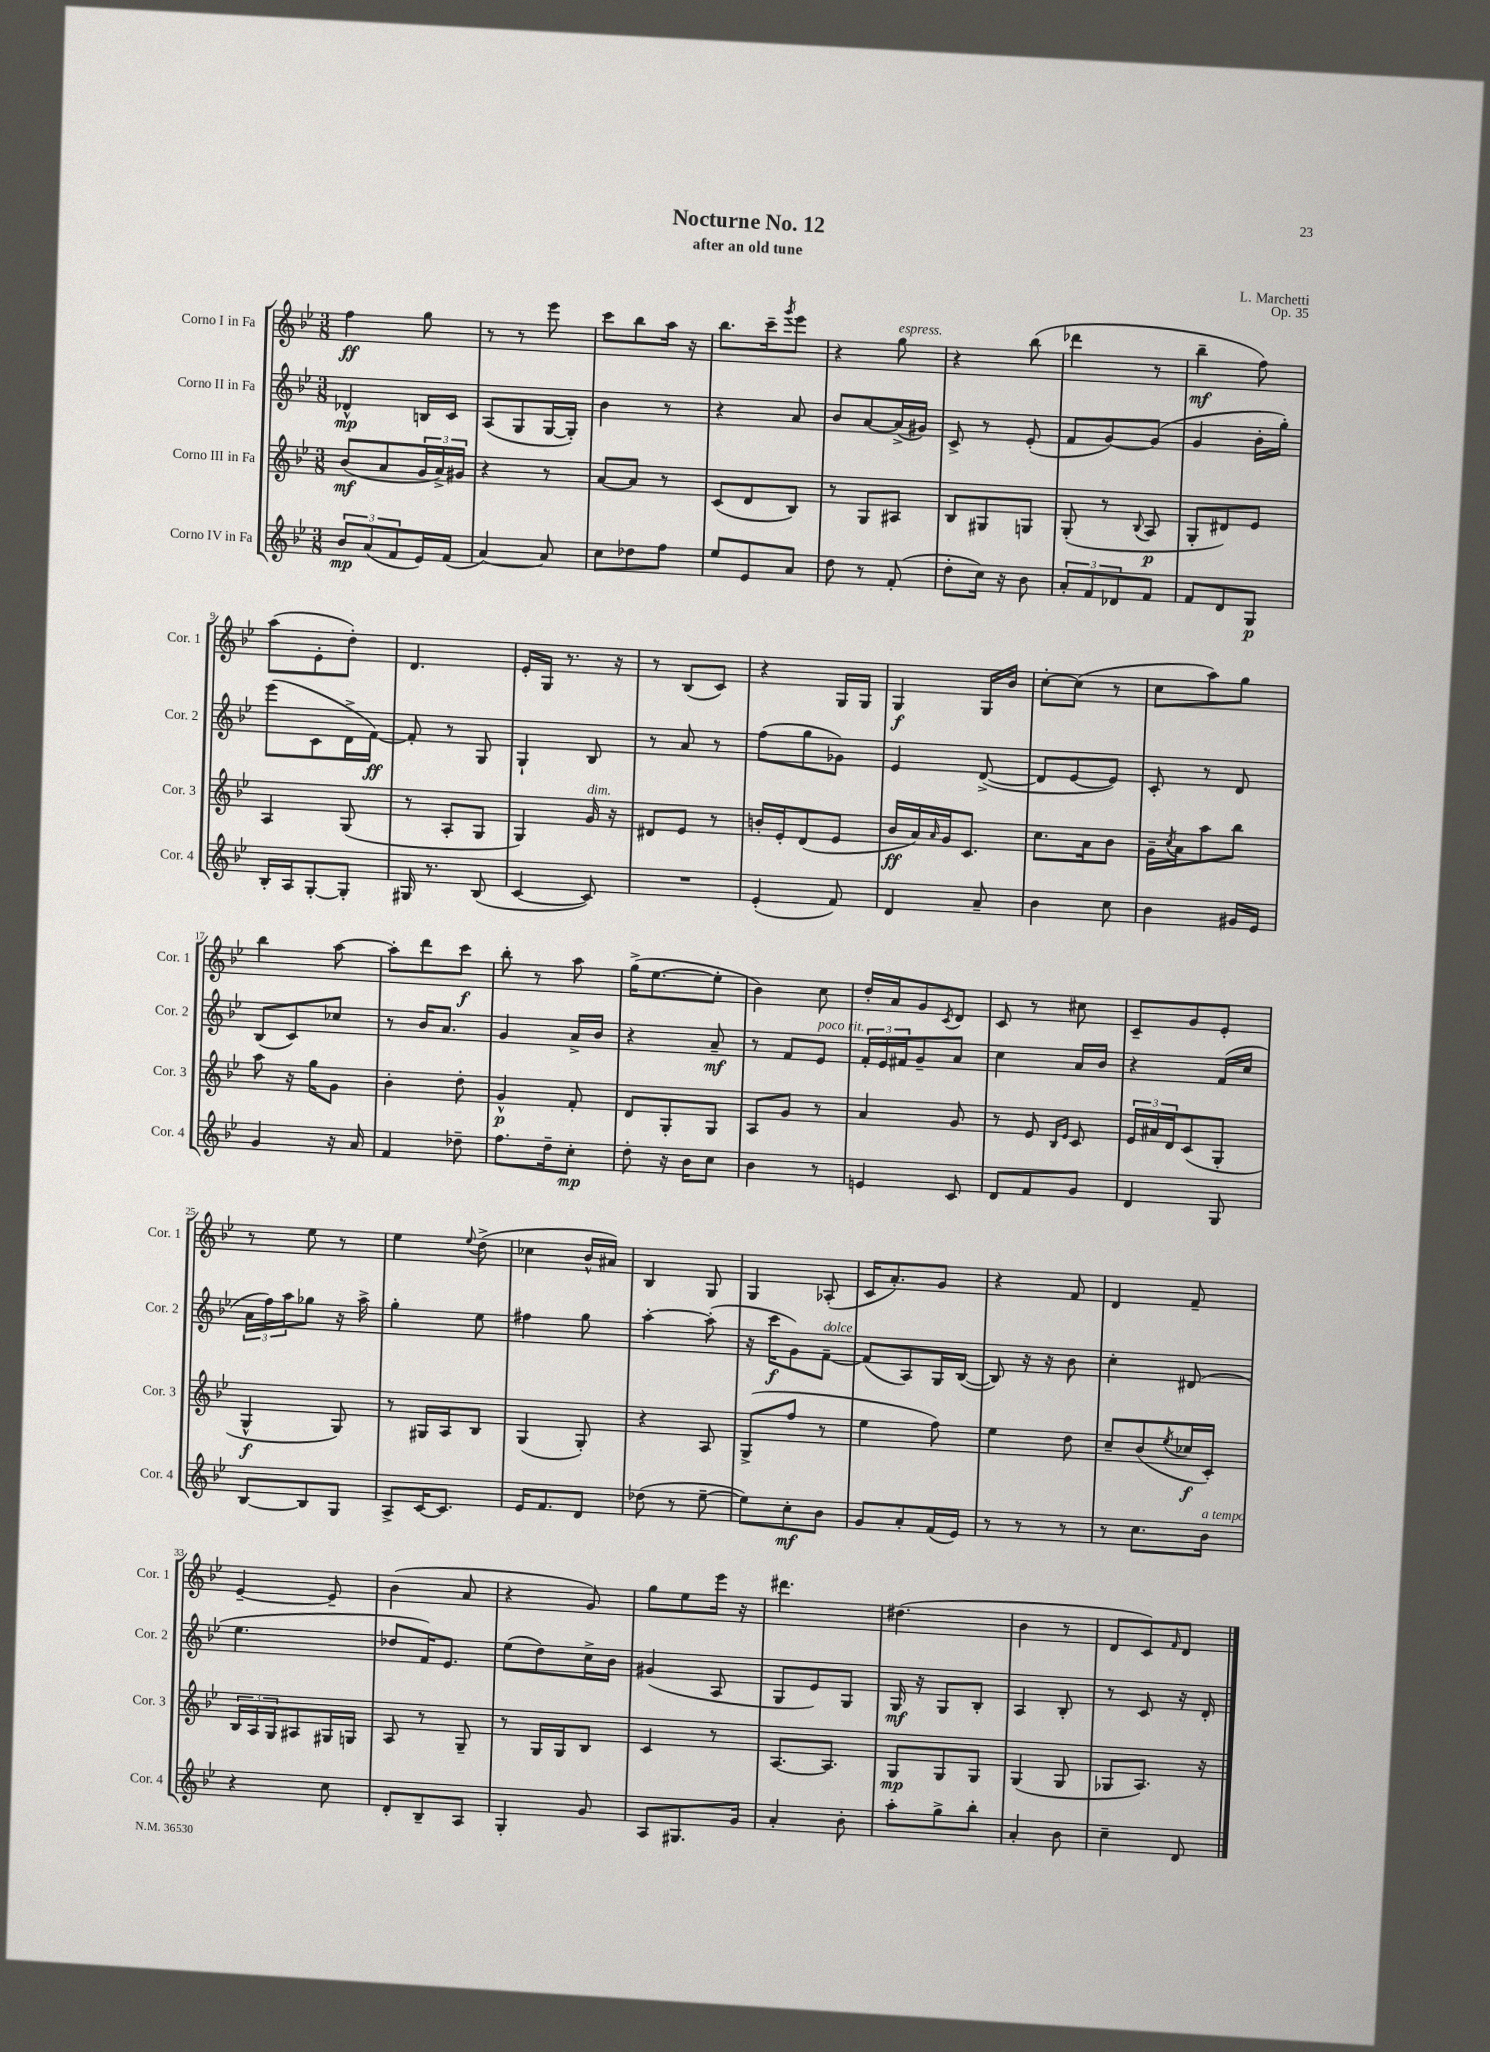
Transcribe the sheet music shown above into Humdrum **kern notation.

**kern	**kern	**kern	**kern
*staff4	*staff3	*staff2	*staff1
*clefG2	*clefG2	*clefG2	*clefG2
*k[b-e-]	*k[b-e-]	*k[b-e-]	*k[b-e-]
*M3/8	*M3/8	*M3/8	*M3/8
12b-	(8b-	4d-^^	4ff
(12a	.	.	.
.	8a	.	.
12f	.	.	.
16e-)	24g	16B	8gg
.	24a^)	.	.
(16f	.	16c	.
.	24g#	.	.
=	=	=	=
[4a)	4r	(8A	8r
.	.	8G	8r
8a]	8r	[16G	8eee-
.	.	16G'])	.
=	=	=	=
8cc	[8a	4b-	8ccc
8dd-	8a]	.	8bb-
8ff	8r	8r	16aa
.	.	.	16r
=	=	=	=
8ee-	(8c	4r	8.bb-
8e-	8d	.	.
.	.	.	16ccc~
.	.	.	8qggg
8a	8B-)	8a	8eee-
=	=	=	=
8dd	8r	8b-	4r
8r	8G	[8a	.
(8f'	8A#	(16a^]	8gg
.	.	16g#)	.
=	=	=	=
8dd'	8B-	8c^	4r
16cc)	8G#	8r	.
16r	.	.	.
8b-	8G	(8e-'	(8bb-
=	=	=	=
12a'	(8G'	8f	4ddd-
12f	.	.	.
.	8r	[8g)	.
12d-	.	.	.
.	8qqB-	.	.
8f	8A	(8g]	8r
=	=	=	=
8f	8G'	4g	4bb-~
8d	8d#)	.	.
8G	8e-	16b-'	8ff)
.	.	16gg')	.
=	=	=	=
16B-'	4A	(8eee-	(8aa
16A	.	.	.
[8G'	.	8c	8e-'
8G']	(8G	16d^	8dd')
.	.	[16f)	.
=	=	=	=
16G#	8r	8f']	4.d
8.r	.	.	.
.	8A'	8r	.
(8B-	8G	8G	.
=	=	=	=
[4c	4G)	4G`	16e-'
.	.	.	16G
.	.	.	8.r
8c])	16g	8B-	.
.	16r	.	16r
=	=	=	=
4.r	8d#	8r	8r
.	8e-	8a	(8B-
.	8r	8r	8c)
=	=	=	=
(4e-'	16b'	(8ff	4r
.	16e-'	.	.
.	(8d	8gg	.
8f)	8e-	8g-)	16G
.	.	.	16G
=	=	=	=
4d	16b-	4e-	4G
.	16a)	.	.
.	16qqa	.	.
.	16g	.	.
.	8.c	.	.
8a~	.	([8d^	16G
.	.	.	16b-
=	=	=	=
4b-	8.cc	8d]	[8cc'
.	.	[8e-	(8cc]
.	16a	.	.
8cc	8b-	8e-])	8r
=	=	=	=
4b-	16g~	8c'	8cc
.	8qcc	.	.
.	16a	.	.
.	8aa	8r	8aa)
16g#	8bb-	8d	8gg
16e-	.	.	.
=	=	=	=
4g	8aa	(8B-	4bb-
.	16r	8c)	.
.	16gg	.	.
16r	8g	8cc-	[8aa
16a	.	.	.
=	=	=	=
4f	4b-'	8r	8aa']
.	.	16b-	8ddd
.	.	8.a	.
8dd-~	8dd'	.	8ccc
=	=	=	=
8.ff	4g^^	4g	8bb-'
.	.	.	8r
16dd~	.	.	.
8cc'	8f'	16a^	8aa
.	.	16b-	.
=	=	=	=
8dd'	8d	4r	(16gg^
.	.	.	[8.ee-
16r	8G'	.	.
16b-	.	.	.
8cc	8G	8a~	8ee-']
=	=	=	=
4b-	8A	8r	4b-)
.	8g	8f	.
8r	8r	8e-	8cc
=	=	=	=
4e	4a	24f'	16dd'
.	.	24e-	.
.	.	.	16a
.	.	24f#	.
.	.	8g~	8g
.	.	.	8qc
8c	8g	8a	8d
=	=	=	=
8d	8r	4cc	8c
8f	8e-	.	8r
.	16qqB-	.	.
.	16qqe-	.	.
8g	8c	16a	8cc#
.	.	16b-	.
=	=	=	=
4d	24e-	4r	8c~
.	24a#	.	.
.	24d	.	.
.	(8c	.	8g
8G	8G'	(16f	8e-'
.	.	16cc	.
=	=	=	=
[8B-	4G^^	24a	8r
.	.	24ff)	.
.	.	24aa	.
8B-]	.	8gg-	8ee-
8G	8G)	16r	8r
.	.	16aa^	.
=	=	=	=
8A^	8r	4gg'	4ee-
[16c	16G#	.	.
8.c]	16A	.	.
.	.	.	8qqee-
.	8B-	8ee-	(8dd^
=	=	=	=
16e-	(4G	4ff#	4cc-
8.f	.	.	.
8d	8G')	8gg	16b-^^
.	.	.	16a#)
=	=	=	=
(8dd-	4r	[4aa'	4B-
8r	.	.	.
[8ee-~	8A	(8aa']	8G
=	=	=	=
8ee-])	(8G^	16r	4G
.	.	16ccc	.
8cc'	8ff	8g)	.
8b-	8r	[8f~	(8A-'
=	=	=	=
8g	4ee-	(8f]	16c
.	.	.	8.a')
8a'	.	8A)	.
(16f	8ff)	16G	8g
16e-)	.	([16B-	.
=	=	=	=
8r	4ee-	8B-])	4r
8r	.	16r	.
.	.	16r	.
8r	8dd	8b-	8f
=	=	=	=
8r	8cc~	4cc'	4d
8.cc	(8b-	.	.
.	8qee-	.	.
.	16cc-	(8d#	8f~
16b-	16c')	.	.
=	=	=	=
4r	24B-	4.ee-	[4e-~
.	24A	.	.
.	24G	.	.
.	8A#	.	.
8cc	16G#	.	8e-~]
.	16G	.	.
=	=	=	=
8d'	8A	8dd-	(4b-
8B-~	8r	16f)	.
.	.	8.e-	.
8A	8G~	.	8a
=	=	=	=
4G'	8r	(8ee-	4r
.	16G	8dd)	.
.	16G	.	.
8g	8B-	16cc^	8g)
.	.	16b-	.
=	=	=	=
8A	4c	(4g#	8gg
8.G#	.	.	8ee-
.	8r	8A	16eee-
16g	.	.	16r
=	=	=	=
4a'	[8.A	8G	4.ddd#
.	.	8e-)	.
.	8.A]	.	.
8b-'	.	8G	.
=	=	=	=
8aa'	8G	16G	(4.dd#
.	.	16r	.
8gg^	8G	8G	.
8bb-'	8G	8B-'	.
=	=	=	=
4a'	(4G	4A	4b-
8b-	8G	8B-'	8r
=	=	=	=
4cc~	8G-	8r	8d
.	8.A)	8c	8c)
.	.	.	16qqf
8d	.	16r	8d
.	16r	16d'	.
==	==	==	==
*-	*-	*-	*-
